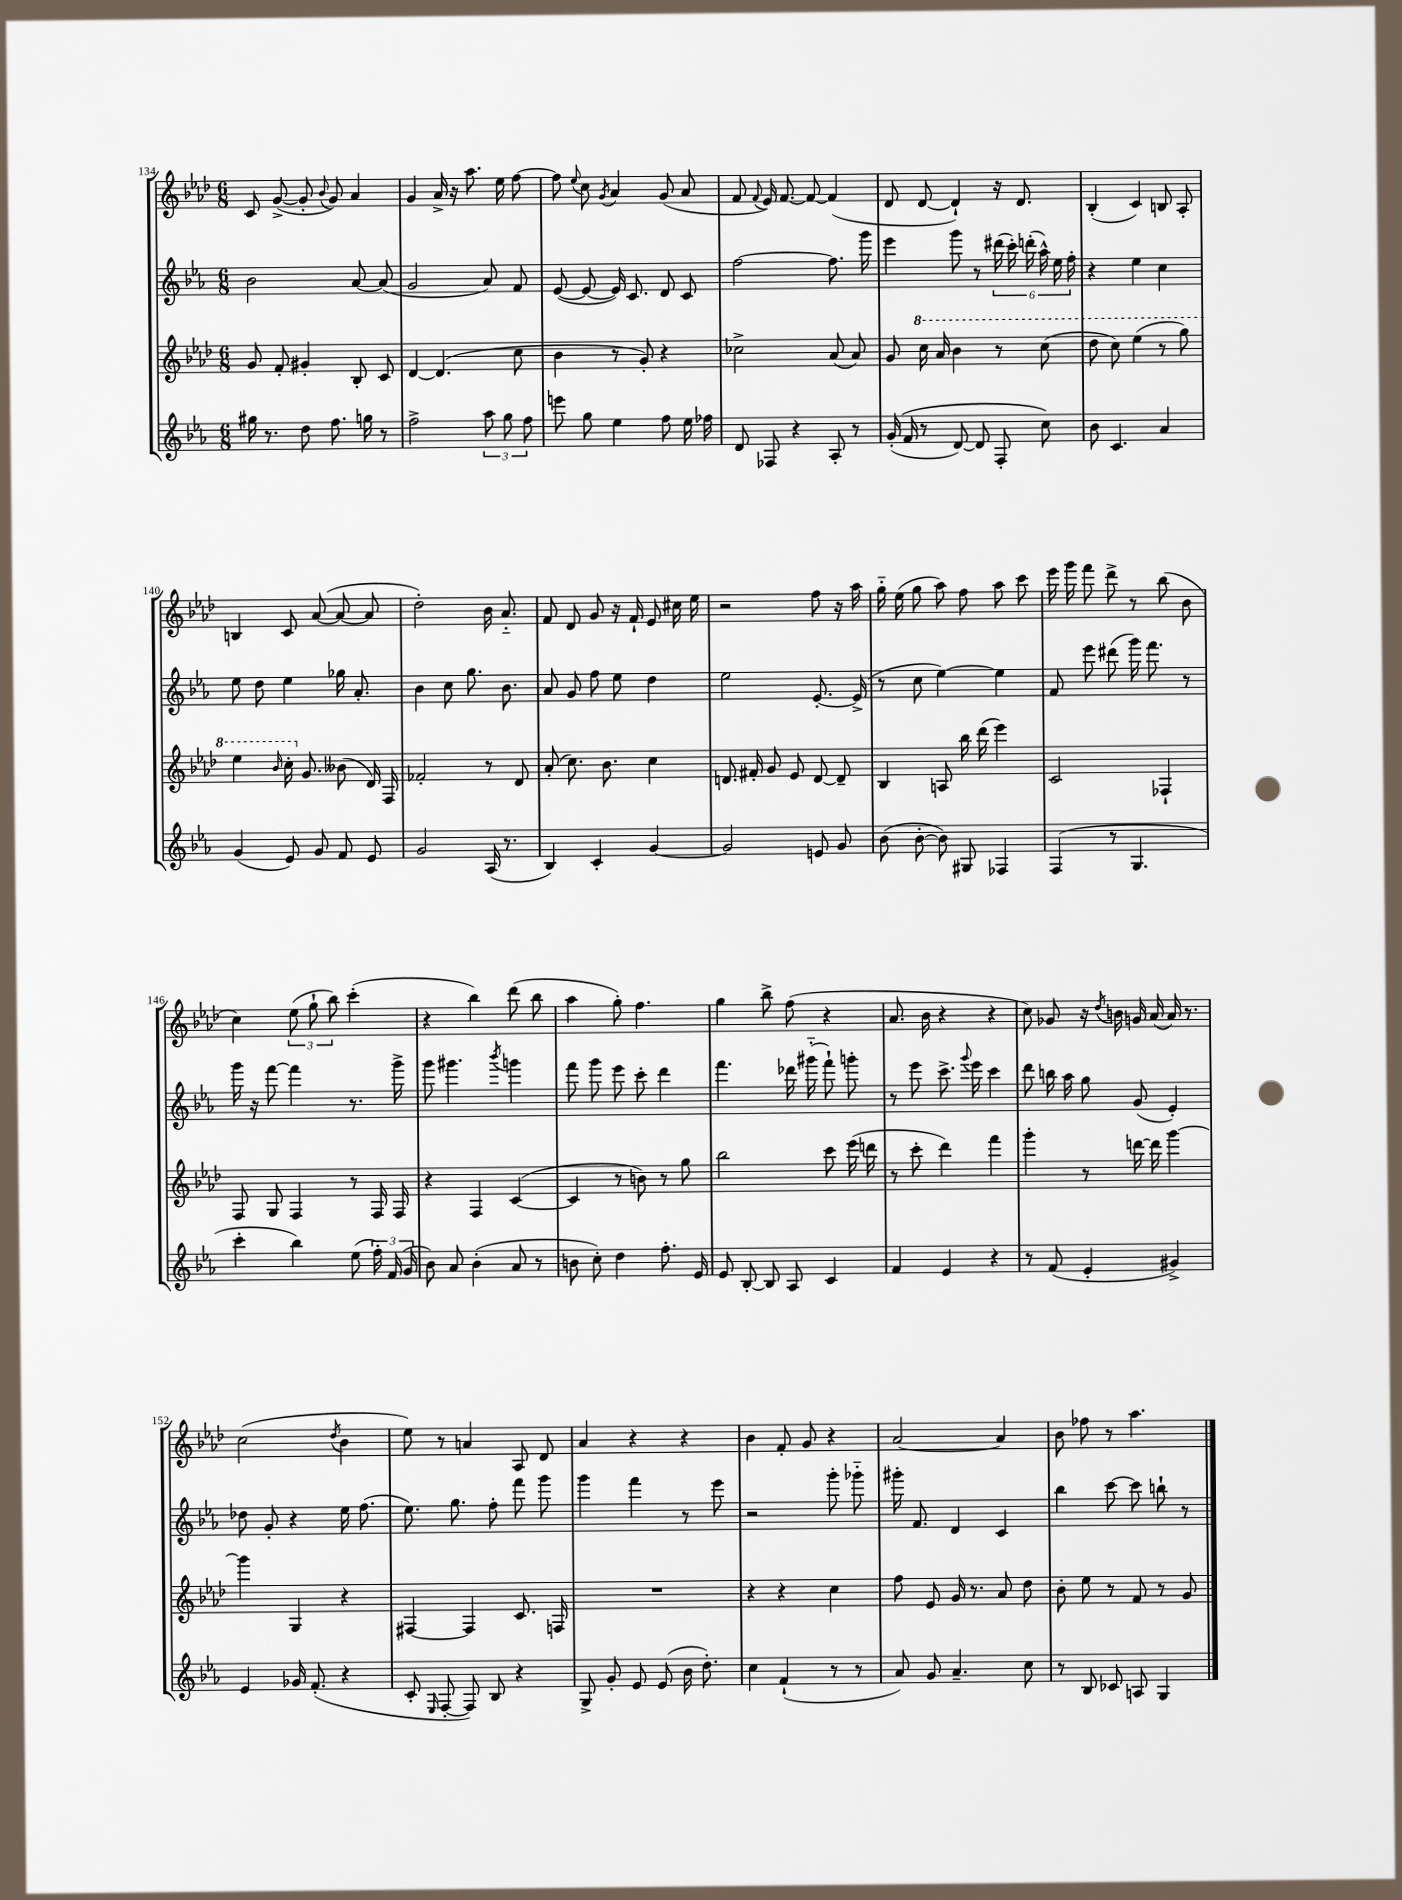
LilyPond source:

<<
\new StaffGroup <<
\new Staff = "s0" {
    \clef treble \key aes \major \numericTimeSignature \time 6/8
    \autoBeamOff c'8 g'8~->( g'8-. \appoggiatura { bes'8 } g'8) aes'4 |
    g'4 aes'16-> r16 aes''8. ees''16 f''8~ |
    f''8 \appoggiatura { ees''8 } c''8 \acciaccatura { g'8 } aes'4 g'8( aes'8 |
    f'8 \appoggiatura { f'8 } ees'16) f'8.~ f'8~ f'4( |
    des'8 des'8~ des'4-!) r16 des'8. |
    bes4-.( c'4) b8 aes8-. |
    b4 c'8 aes'8~( aes'8~ aes'8 |
    des''2-.) bes'16 aes'8.-_ |
    f'8 des'8 g'8 r16 f'16-! ees'8 cis''16 ees''16 |
    r2 f''8 r16 aes''16 |
    g''16-_ ees''16( g''8 aes''8) f''8 aes''8 c'''8 |
    ees'''16 g'''16 f'''8 des'''8-> r8 bes''8( bes'8 |
    c''4) \tuplet 3/2 { ees''8( g''8-! bes''8) } c'''4-.( |
    r4 bes''4) des'''8( bes''8 |
    aes''4 g''8-.) f''4. |
    g''4 bes''8-> f''8( r4 |
    aes'8. bes'16 r4 r4 |
    c''8) ges'8 r16 \acciaccatura { des''8 } b'16 g'16 aes'16( aes'16) r8. |
    c''2( \acciaccatura { des''8 } bes'4 |
    ees''8) r8 a'4 aes8 des'8 |
    aes'4 r4 r4 |
    bes'4 f'8-. g'8 r4 |
    aes'2~ aes'4 |
    bes'8 fes''8 r8 aes''4. \bar "|." |
}
\new Staff = "s1" {
    \clef treble \key ees \major \numericTimeSignature \time 6/8
    \autoBeamOff bes'2 aes'8~ aes'8( |
    g'2 aes'8) f'8 |
    ees'8~( ees'8~ ees'16) c'8. d'8 c'8 |
    f''2~ f''8. g'''16 |
    ees'''4 g'''8 r8 \tuplet 6/4 { dis'''16( c'''16-.) d'''16-.( aes''16-^) ees''16 f''16-. } |
    r4 ees''4 c''4 |
    ees''8 d''8 ees''4 ges''16 aes'8.-. |
    bes'4 c''8 g''8. bes'8. |
    aes'8 g'8 f''8 ees''8 d''4 |
    ees''2 ees'8.~-. ees'16->( |
    r8 c''8 ees''4~) ees''4 |
    f'8 ees'''8 dis'''8( g'''16) f'''8. r8 |
    g'''16 r16 f'''8~ f'''4 r8. g'''16-> |
    g'''8 gis'''4. \acciaccatura { bes'''8 } g'''4 |
    f'''8 g'''8 ees'''8 c'''8-. d'''4 |
    f'''4. des'''16 gis'''16-_( f'''8-!) g'''8-. |
    r8 ees'''8 c'''8.-> \appoggiatura { g'''8 } ees'''16 c'''4 |
    d'''8 b''16 aes''16 g''8 g'8( ees'4-.) |
    des''8 g'8-. r4 ees''16 f''8.( |
    ees''8.) g''8. f''8-. f'''8 g'''8 |
    g'''4 f'''4 r8 ees'''8 |
    r2 g'''8-. ges'''8-_ |
    gis'''16-. f'8. d'4 c'4 |
    bes''4 c'''8~ c'''8 b''8-! r8 \bar "|." |
}
\new Staff = "s2" {
    \clef treble \key aes \major \numericTimeSignature \time 6/8
    \autoBeamOff g'8 f'8-. gis'4-. bes8-. c'8 |
    des'4~ des'4.( c''8 |
    bes'4 r8 g'8-.) r4 |
    ces''2-> aes'8( aes'8) |
    g'8 \ottava #1 c'''16 aes''16 bes''4 r8 c'''8( |
    des'''8 c'''8) ees'''4( r8 g'''8) |
    ees'''4 \grace { bes''16 } c'''16-. \ottava #0 g'8. beses'8( des'16) f16 |
    fes'2-. r8 des'8 |
    aes'8-.( c''8.) bes'8. c''4 |
    d'8. fis'16-. g'8 ees'8 d'8~ d'8-- |
    bes4 a8 bes''16 des'''16( ees'''4) |
    c'2 fes4-! |
    f8 g8 f4 r8 f16 f16 |
    r4 f4 c'4~( |
    c'4 r8 b'8) r8 g''8 |
    bes''2 c'''8 ees'''16( d'''16 |
    r8 c'''8-. des'''4) f'''4 |
    g'''4-. r8 d'''16~ d'''16 g'''4~ |
    g'''4 g4 r4 |
    fis4~ fis4 c'8. f16 |
    R2. |
    r4 r4 c''4 |
    f''8 ees'8 g'16 r8. aes'8 des''8 |
    bes'8-. ees''8 r8 f'8 r8 g'8 \bar "|." |
}
\new Staff = "s3" {
    \clef treble \key ees \major \numericTimeSignature \time 6/8
    \autoBeamOff gis''16 r8. d''8 f''8. g''16 r8 |
    f''2-> \tuplet 3/2 { aes''8 g''8 f''8 } |
    e'''8 g''8 ees''4 f''8 ees''16 fes''16 |
    d'8 fes8 r4 aes8-. r8 |
    g'16-.(\( f'16 r8 d'8~) d'8 f8-. c''8\) |
    bes'8 c'4. aes'4 |
    g'4( ees'8) g'8 f'8 ees'8 |
    g'2 aes16( r8. |
    bes4) c'4-. g'4~ |
    g'2 e'8 g'8 |
    bes'8( bes'8~-. bes'8) gis8 fes4 |
    f4( r8 g4. |
    c'''4-. bes''4) ees''8( \tuplet 3/2 { f''16-.) f'16( g'16 } |
    bes'8) aes'8 bes'4-.( aes'8 r8 |
    b'8 c''8-.) d''4 f''8.-. ees'16 |
    ees'8 bes8~-. bes8 aes8 c'4 |
    f'4 ees'4 r4 |
    r8 f'8( ees'4-. gis'4->) |
    ees'4 ges'16 f'8.-.( r4 |
    c'8-. \grace { ees16 } f8~-. f8) bes8 r4 |
    g8-> g'8-. ees'8 ees'8( bes'16 d''8.-.) |
    c''4 f'4-!( r8 r8 |
    aes'8) g'8 aes'4.-- c''8 |
    r8 bes8 ces'8 a8 g4 \bar "|." |
}
>>
>>
\layout { \context { \Score currentBarNumber = #134 } }
